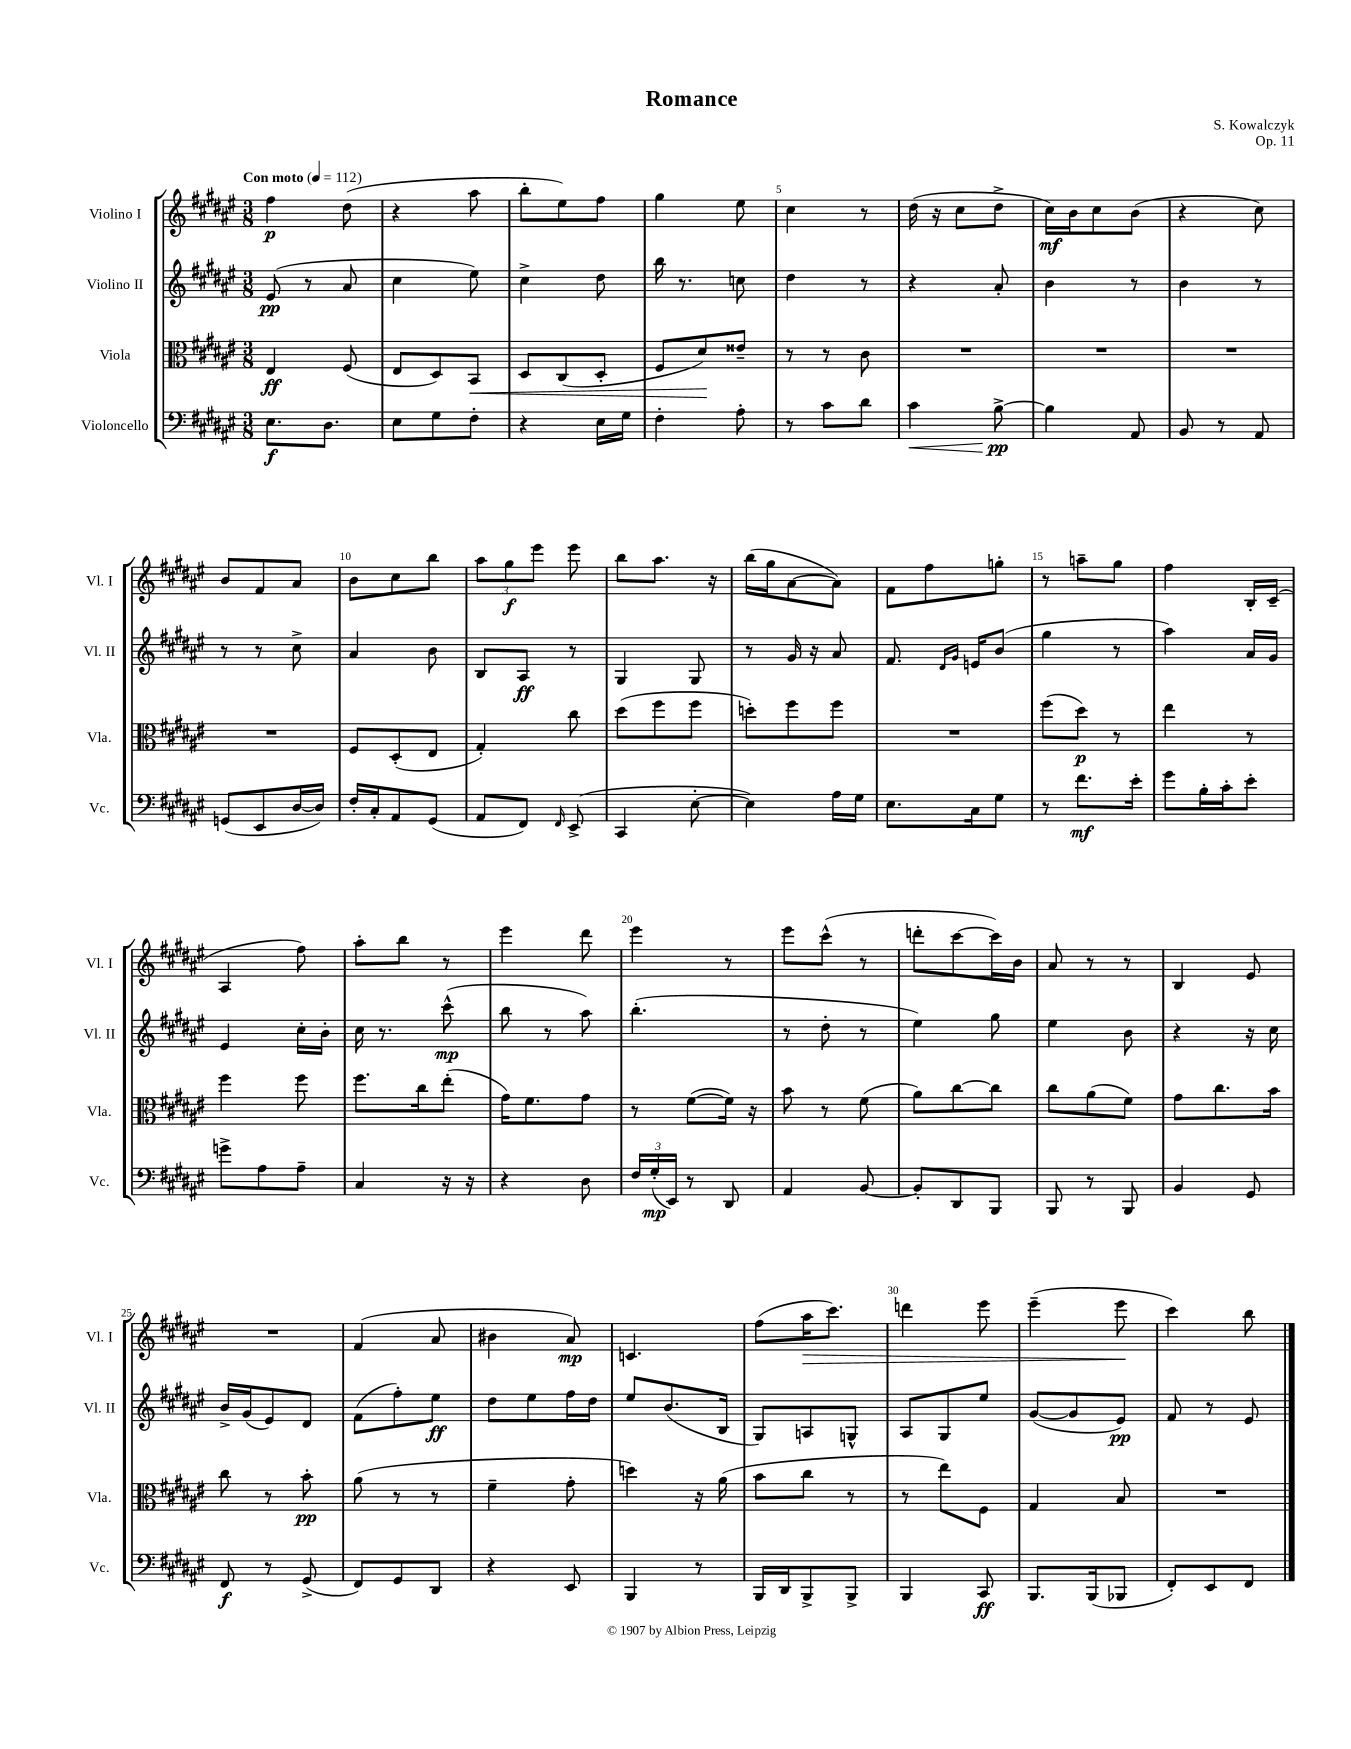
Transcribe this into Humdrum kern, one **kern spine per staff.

**kern	**kern	**kern	**kern
*staff4	*staff3	*staff2	*staff1
*clefF4	*clefC3	*clefG2	*clefG2
*k[f#c#g#d#a#e#]	*k[f#c#g#d#a#e#]	*k[f#c#g#d#a#e#]	*k[f#c#g#d#a#e#]
*M3/8	*M3/8	*M3/8	*M3/8
*MM112	*MM112	*MM112	*MM112
8.E#\L	4E#/	(8e#/	4ff#\
.	.	8r	.
8.D#\J	.	.	.
.	(8F#/	8a#/	(8dd#\
=	=	=	=
8E#\L	8E#/L	4cc#\	4r
8G#\	8D#/)	.	.
8F#'\J	8BB/J	8ee#\)	8aa#\
=	=	=	=
4r	8D#/L	4cc#^\	8bb'\L
.	(8C#/	.	8ee#\)
16E#\LL	8D#'/J	8dd#\	8ff#\J
16G#\JJ	.	.	.
=	=	=	=
4F#'\	8F#/L	16bb\	4gg#\
.	.	8.r	.
.	8d#/)	.	.
8A#'\	8e##~/J	8cc\	8ee#\
=	=	=	=
8r	8r	4dd#\	4cc#\
8c#\L	8r	.	.
8d#\J	8c#\	8r	8r
=	=	=	=
4c#\	4.r	4r	(16dd#\
.	.	.	16r
.	.	.	8cc#\L
[8B^\	.	8a#'/	8dd#^\J
=	=	=	=
4B\]	4.r	4b\	16cc#\LL)
.	.	.	16b\J
.	.	.	8cc#\
8AA#/	.	8r	(8b\J
=	=	=	=
8BB/	4.r	4b\	4r
8r	.	.	.
8AA#/	.	8r	8cc#\)
=	=	=	=
(8GG/L	4.r	8r	8b/L
8EE#/	.	8r	8f#/
[16D#/L	.	8cc#^\	8a#/J
16D#/]JJ)	.	.	.
=	=	=	=
16F#'/LL	8F#/L	4a#/	8b\L
16C#'/J	.	.	.
8AA#/	(8D#'/	.	8cc#\
(8GG#/J	8E#/J	8b\	8bb\J
=	=	=	=
8AA#/L	4G#'/)	8B/L	12aa#\L
.	.	.	12gg#\
8FF#/J)	.	8A#/J	.
.	.	.	12eee#\J
16qqFF#/	.	.	.
(8EE#^/	8cc#\	8r	8eee#\
=	=	=	=
4CC#/	(8dd#\L	4G#/	8bb\L
.	8ff#\	.	8.aa#\J
[8E#'\	8ff#\J	8G#/	.
.	.	.	16r
=	=	=	=
4E#\])	8dd'\L)	8r	(16bb\LL
.	.	.	16gg#\J
.	8ff#\	16g#/	[8a#\
.	.	16r	.
16A#\LL	8ff#\J	8a#/	8a#\]J)
16G#\JJ	.	.	.
=	=	=	=
8.E#\L	4.r	8.f#/	8f#\L
.	.	.	8ff#\
.	.	16qqd#/LL	.
.	.	16qqg#/JJ	.
16C#\k	.	16e/LK	.
8G#\J	.	(8b/J	8gg'\J
=	=	=	=
8r	(8ff#\L	4gg#\	8r
8.f#\L	8dd#\J)	.	8aa~\L
.	8r	8r	8gg#\J
16e#'\Jk	.	.	.
=	=	=	=
8g#\L	4ee#\	4aa#\)	4ff#\
16B'\L	.	.	.
16c#'\J	.	.	.
8e#'\J	8r	16a#/LL	16B'/LL
.	.	16g#/JJ	(16c#~/JJ
=	=	=	=
8g^\L	4ff#\	4e#/	4A#/
8A#\	.	.	.
8A#~\J	8ff#\	16cc#'\LL	8ff#\)
.	.	16b'\JJ	.
=	=	=	=
4C#/	8.ff#\L	16cc#\	8aa#'\L
.	.	8.r	.
.	.	.	8bb\J
.	16cc#\k	.	.
16r	(8ee#'\J	(8ccc#^^\	8r
16r	.	.	.
=	=	=	=
4r	16g#\LK)	8bb\	4eee#\
.	8.f#\	.	.
.	.	8r	.
8D#\	8g#\J	8aa#\)	8ddd#\
=	=	=	=
24F#/LL	8r	(4.bb'\	4eee#\
(24G#'/	.	.	.
24EE#/JJ)	.	.	.
8r	([8f#\L	.	.
8DD#/	16f#\]Jk)	.	8r
.	16r	.	.
=	=	=	=
4AA#/	8b\	8r	8eee#\L
.	8r	8dd#'\	(8ccc#^^\J
[8BB/	(8f#\	8r	8r
=	=	=	=
8BB'/]L	8a#\L)	4ee#\)	8ddd'\L
8DD#/	[8cc#\	.	[8ccc#\
8BBB/J	8cc#\]J	8gg#\	16ccc#\]L)
.	.	.	16b\JJ
=	=	=	=
8BBB/	8cc#\L	4ee#\	8a#/
8r	(8a#\	.	8r
8BBB/	8f#\J)	8b\	8r
=	=	=	=
4BB/	8g#\L	4r	4B/
.	8.cc#\	.	.
8GG#/	.	16r	8e#/
.	16b\Jk	16cc#\	.
=	=	=	=
8FF#/	8cc#\	16b^/LL	4.r
.	.	(16g#/J	.
8r	8r	8e#/)	.
(8GG#^/	8b'\	8d#/J	.
=	=	=	=
8FF#/L)	(8a#\	(8f#\L	(4f#/
8GG#/	8r	8ff#'\)	.
8DD#/J	8r	8ee#\J	8a#/
=	=	=	=
4r	4f#~\	8dd#\L	4b#\
.	.	8ee#\	.
8EE#/	8g#'\	16ff#\L	8a#/)
.	.	16dd#\JJ	.
=	=	=	=
4BBB/	4dd\)	8ee#/L	4.c/
.	.	(8.b/	.
8r	16r	.	.
.	(16a#\	16B/Jk	.
=	=	=	=
16BBB/LL	8b\L	8G#/L)	(8ff#\L
16DD#/J	.	.	.
8BBB^/	8cc#\J	8A/	16aa#\K
.	.	.	8.ccc#\J)
8BBB^/J	8r	8G^^/J	.
=	=	=	=
4BBB/	8r	8A#/L	4ddd\
.	8ee#\L)	8G#/	.
8CC#/	8F#\J	8ee#/J	8eee#\
=	=	=	=
8.BBB/L	4G#/	([8g#/L	(4eee#~\
.	.	8g#/]	.
(16BBB/k	.	.	.
8BBB-/J	8B/	8e#/J)	8eee#\
=	=	=	=
8FF#'/L)	4.r	8f#/	4ccc#\)
8EE#/	.	8r	.
8FF#/J	.	8e#/	8bb\
==	==	==	==
*-	*-	*-	*-
